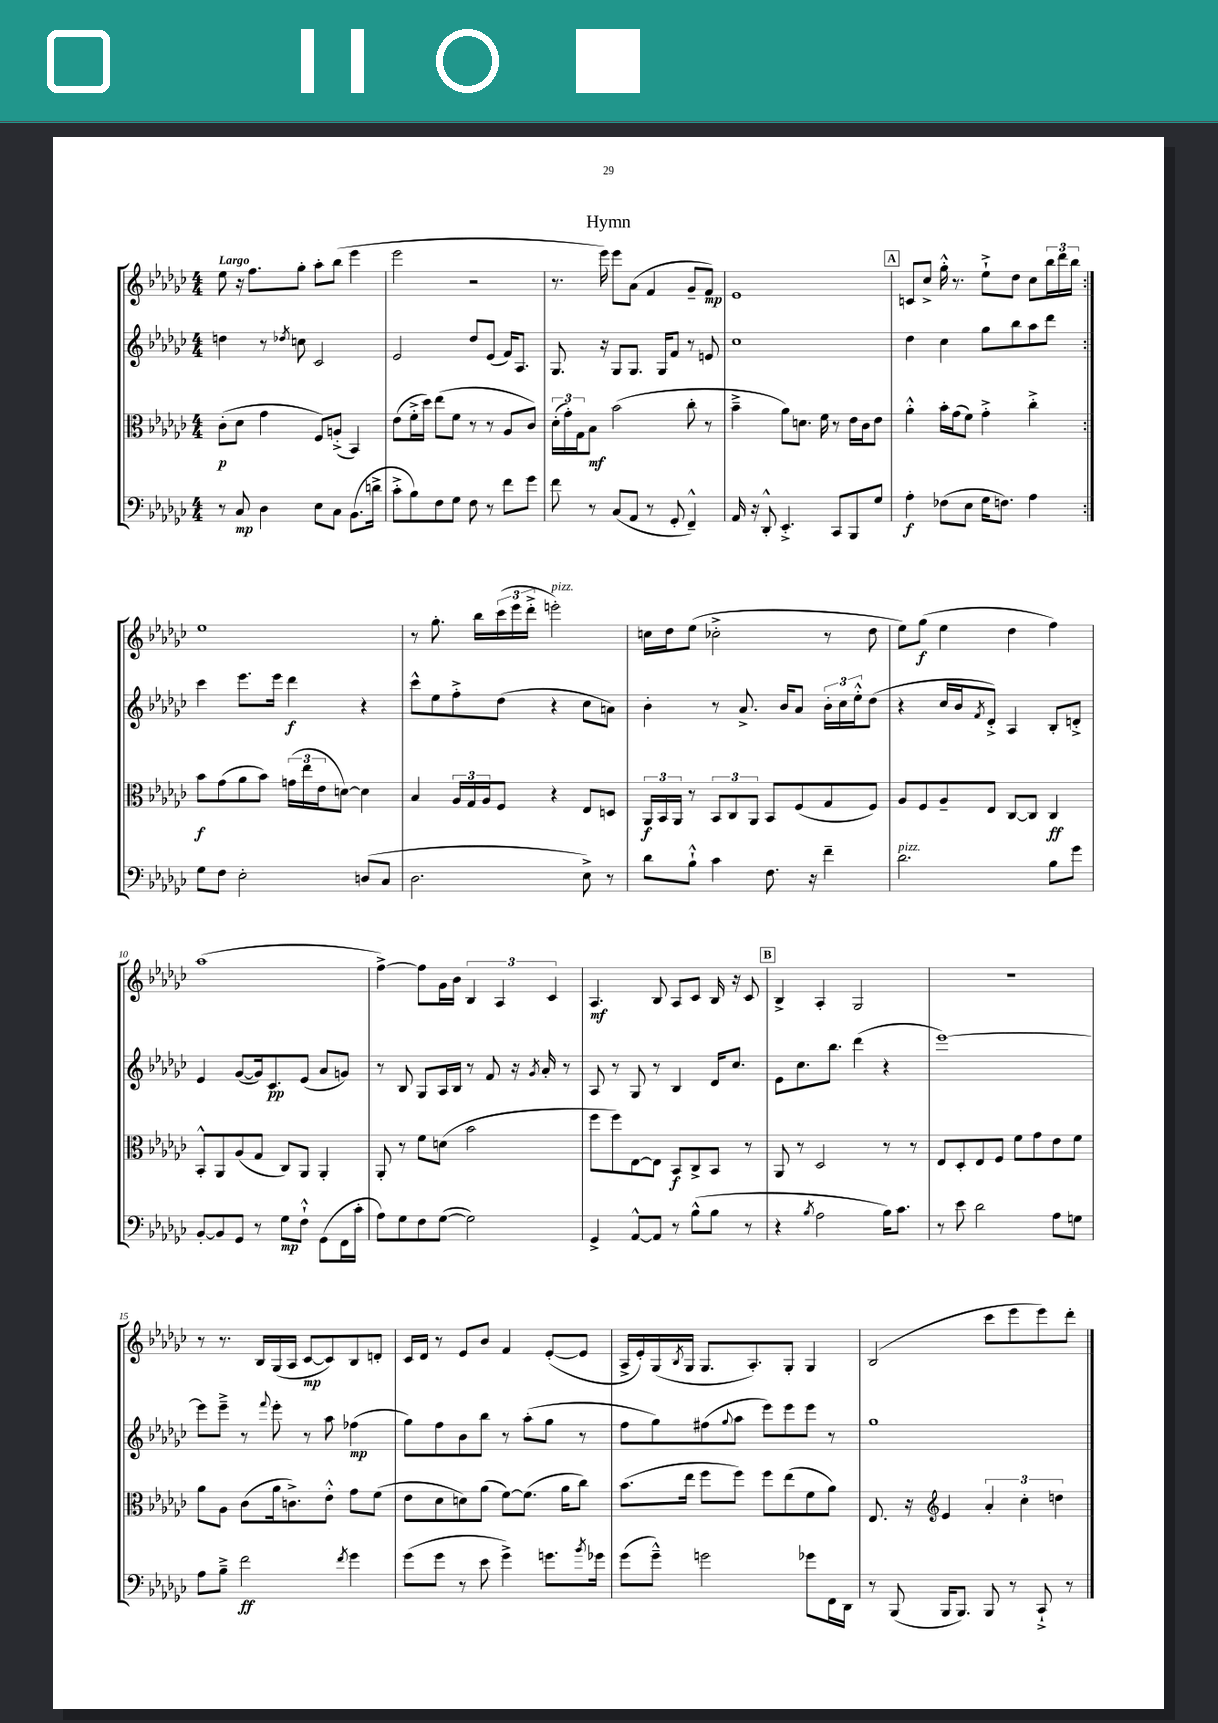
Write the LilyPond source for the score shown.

\header { title = "Hymn" }
<<
\new StaffGroup <<
\new Staff = "s0" {
    \clef treble \key ges \major \numericTimeSignature \time 4/4 \tempo "Largo"
    \repeat volta 2 { ees''8 r16 f''8. ges''8-. aes''8-. bes''8( ees'''4 |
    ees'''2 r2 |
    r8. ees'''16) ees'''8 aes'8( f'4 ges'8-- f'8\mp) |
    ees'1 |
    \mark \markup { \box "A" } c'8 ces''8-> ges''16-.-^ r8. ees''8-!-> des''8 ces''8 \tuplet 3/2 { bes''16 des'''16 bes''16 } | }
    ees''1 |
    r8 ges''8.-. bes''16 \tuplet 3/2 { ces'''16( ees'''16 des'''16-.-> } e'''2-.^\markup { \italic "pizz." }) |
    c''16 des''16 ees''8( ces''2-.-> r8 des''8 |
    ees''8) ges''8\f( ees''4 des''4 f''4) |
    aes''1( |
    f''4~->) f''8 ges'16 bes'16 \tuplet 3/2 { bes4 aes4 ces'4 } |
    aes4.\mf bes8 aes8 ces'8 bes16 r16 ces'8 |
    \mark \markup { \box "B" } bes4-> aes4-. ges2 |
    r1 |
    r8 r8. bes16 ges16( aes16 ces'8~\mp ces'8) bes8 d'8-. |
    ces'16 des'16 r8 ees'8 bes'8 f'4 ees'8~-.( ees'8 |
    aes16-> ees'16-.) ges16( \acciaccatura { bes8 } ges16 ges8. aes8.-.) ges8-. ges4 |
    bes2( ces'''8 ees'''8 ees'''8) des'''8-. \bar "|." |
}
\new Staff = "s1" {
    \clef treble \key ges \major \numericTimeSignature \time 4/4
    \repeat volta 2 { d''4 r8 \acciaccatura { des''8 } c''8 ces'2 |
    ees'2 des''8 ees'8( f'16) aes8. |
    ges8. r16 ges8 ges8. ges16 f'8 r8 e'8 |
    ces''1 |
    \mark \markup { \box "A" } des''4 ces''4 ges''8 bes''8 aes''8 des'''8 | }
    ces'''4 ees'''8. ees'''16 des'''4\f r4 |
    ces'''8-^ ees''8 f''8-.-> des''8( r4 ces''8 a'8) |
    bes'4-. r8 aes'8.-> bes'16 aes'8 \tuplet 3/2 { bes'16-. ces''16 ees''16-.-^ } des''8( |
    r4 ces''16 bes'16 \acciaccatura { f'8 } des'8-.->) aes4 bes8-. d'8-.-> |
    ees'4 ges'8~( ges'16) ces'8.\pp ees'8( aes'8 g'8) |
    r8 bes8 ges8 aes16 bes16 r8 f'8 r16 \acciaccatura { ges'8 } aes'16-. r8 |
    aes8 r8 ges8 r8 bes4 des'16 ces''8. |
    \mark \markup { \box "B" } ees'8 ces''8. bes''8. des'''4( r4 |
    ees'''1~) |
    ees'''8 ees'''8---> r8 \appoggiatura { f'''8 } ees'''8-. r8 aes''8 fes''4\mp( |
    ges''8) f''8 bes'8 bes''8 r8 aes''8-.( ges''8 r8 |
    f''8 ges''8) fis''8( \appoggiatura { ges''8 } aes''8 ees'''8) ees'''8 ees'''8 r8 |
    ges''1 \bar "|." |
}
\new Staff = "s2" {
    \clef alto \key ges \major \numericTimeSignature \time 4/4
    \repeat volta 2 { ces'8-.\p( des'8 ges'4 f8) a8-.->( bes,4) |
    ees'8( f'16-.-> des''16) ees''8( f'8 r8 r8 aes8 ces'8) |
    \tuplet 3/2 { des'16-.( ges'16-.) ges16 } bes8\mf bes'2( ces''8-. r8 |
    bes'4---> aes'8) d'8. f'16 r8 ees'16 ces'16 ees'8 |
    \mark \markup { \box "A" } aes'4-.-^ bes'16-. ges'16( f'8) ges'4-.-> ces''4-.-> | }
    bes'8\f ges'8( aes'8 bes'8) \tuplet 3/2 { g'16( ees''16 ees'16 } d'8~) d'4 |
    bes4 \tuplet 3/2 { aes16 ges16 aes16 } f8 r4 ees8 d8 |
    \tuplet 3/2 { aes,16\f bes,16 aes,16 } r8 \tuplet 3/2 { bes,8 ces8 aes,8 } bes,8 f8( ges8 f8) |
    aes8 f8 aes8-- ees8 ces8~ ces8 ces4\ff |
    bes,8-.-^ aes,8 aes8( ges8 ces8) aes,8 aes,4-. |
    aes,8-. r8 f'8 d'8( bes'2 |
    f''8 f''8) ees8~ ees8 bes,8\f ces8-> bes,8 r8 |
    \mark \markup { \box "B" } aes,8 r8 des2 r8 r8 |
    ees8 des8-. ees8 f8 f'8 ges'8 ees'8 f'8 |
    aes'8 aes8 ces'8( aes'16 c'8.->) ees'8-.-^ ges'8 f'8( |
    ees'8 des'8 d'8) aes'8( f'8~) f'8.( aes'16 ces''8) |
    bes'8.( ees''16 f''8 f''8) f''8 ees''8( f'8 aes'8) |
    ees8. r16 \clef treble ees'4 \tuplet 3/2 { aes'4-. ces''4-. d''4 } \bar "|." |
}
\new Staff = "s3" {
    \clef bass \key ges \major \numericTimeSignature \time 4/4
    \repeat volta 2 { r8 ces8\mp des4 ees8 ces8 bes,8.( d'16-> |
    ces'8-.-> bes8) f8 ges8 f8 r8 f'8 ges'8 |
    f'8 r8 ces8( aes,8 r8 ges,8-. f,4---^) |
    aes,16 r16 des,8-.-^ ees,4.-.-> ces,8 bes,,8 ges8 |
    \mark \markup { \box "A" } aes4-.\f fes8( ees8 ges16 f8.) aes4 | }
    ges8 f8 ees2-. d8( ces8 |
    des2. ees8->) r8 |
    des'8 bes8-!-^ ces'4 f8. r16 f'4-- |
    des'2.^\markup { \italic "pizz." } bes8 ges'8 |
    bes,8~-. bes,8 ges,8 r8 ges8\mp f8-!-^ ges,8( f,16 ces'16-. |
    aes8) ges8 f8 ges8~( ges2) |
    ges,4-> aes,8~-^ aes,8 r8 bes8-^( bes8 r8 |
    \mark \markup { \box "B" } r4 \acciaccatura { bes8 } aes2 bes16) ces'8. |
    r8 ees'8 des'2 aes8 g8 |
    aes8 bes8---> f'2\ff \acciaccatura { f'8 } ges'4 |
    ges'8( ges'8 r8 ees'8 ges'4->) g'8. \acciaccatura { bes'8 } ges'16 |
    ges'8( ges'8---^) g'2 ges'8 f,16 des,16 |
    r8 bes,,8( bes,,16 bes,,8.) bes,,8 r8 ces,8-!-> r8 \bar "|." |
}
>>
>>
\layout { \context { \Score \override BarNumber.break-visibility = ##(#f #t #t) barNumberVisibility = #(every-nth-bar-number-visible 5) } }
